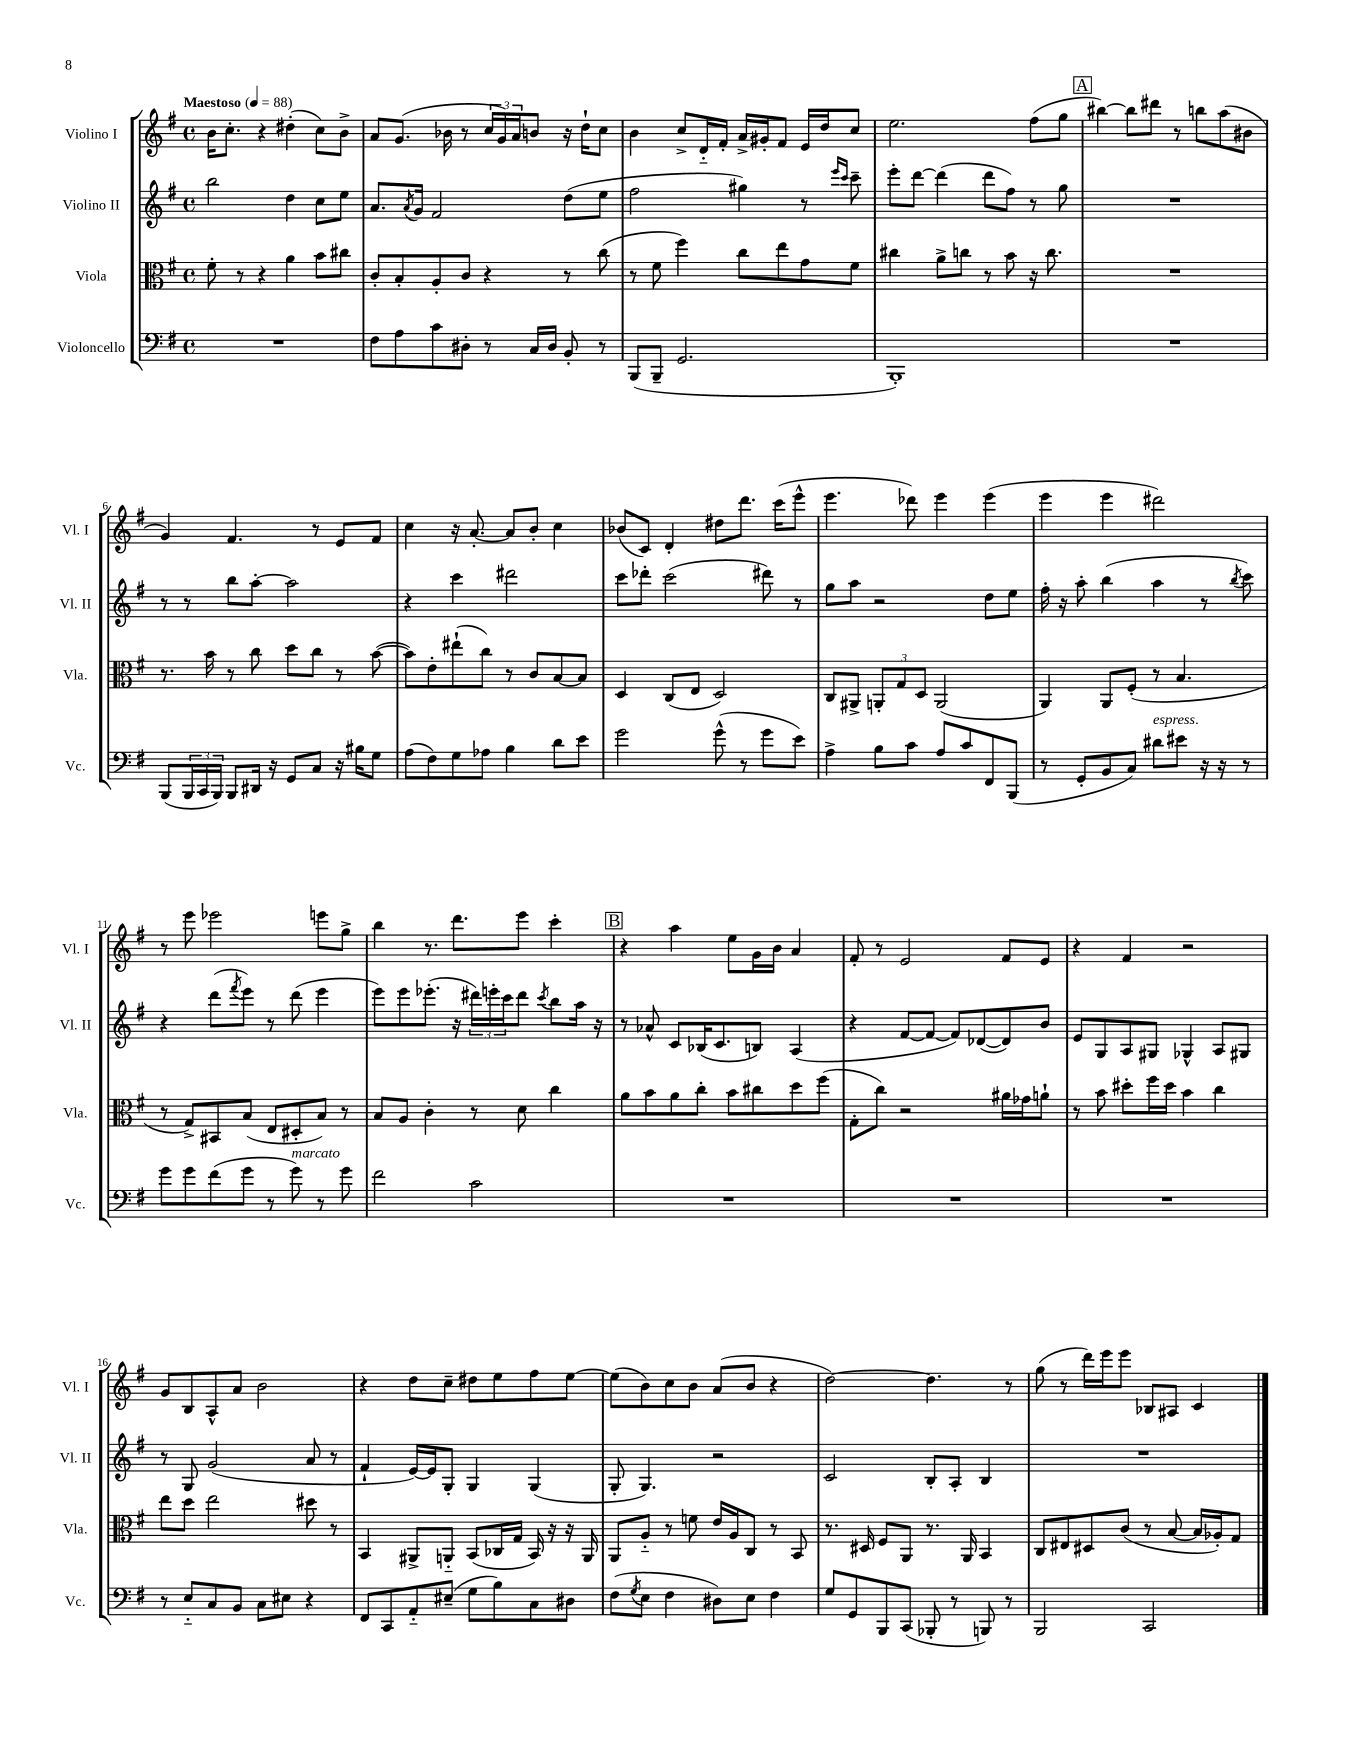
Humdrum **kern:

**kern	**kern	**kern	**kern
*staff4	*staff3	*staff2	*staff1
*clefF4	*clefC3	*clefG2	*clefG2
*k[f#]	*k[f#]	*k[f#]	*k[f#]
*M4/4	*M4/4	*M4/4	*M4/4
*met(c)	*met(c)	*met(c)	*met(c)
*MM88	*MM88	*MM88	*MM88
1r	8f#'	2bb	16b
.	.	.	8.cc'
.	8r	.	.
.	4r	.	4r
.	4a	4dd	(4dd#'
.	8b	8cc	8cc)
.	8cc#	8ee	8b^
=	=	=	=
8F#	8c'	8.a	8a
8A	8B'	.	(8.g
.	.	8qa	.
.	.	16g	.
8c	8A'	2f#	.
.	.	.	16b-
8D#'	8c	.	8r
8r	4r	.	24cc
.	.	.	24g)
.	.	.	24a
16C	.	.	8b
16D#	.	.	.
8BB'	8r	(8dd	16r
.	.	.	16dd`
8r	(8cc	8ee	8cc
=	=	=	=
(8BBB	8r	2ff#	4b
8BBB~	8f#	.	.
2.GG	4ff#)	.	8cc^
.	.	.	16d'~
.	.	.	16f#'
.	8cc	4gg#)	16a^
.	.	.	16g#'
.	8ee	.	8f#
.	8g	8r	16e
.	.	.	16dd
.	.	16qqeee	.
.	.	16qqccc	.
.	8f#	8ccc~	8cc
=	=	=	=
1BBB')	4cc#	8eee'	2.ee
.	.	[8ddd	.
.	8a^	(4ddd]	.
.	8cc	.	.
.	8r	8ddd	.
.	8b	8ff#)	.
.	16r	8r	(8ff#
.	8.cc	.	.
.	.	8gg	8gg
=	=	=	=
1r	1r	1r	[4bb#)
.	.	.	8bb#]
.	.	.	8ddd#
.	.	.	8r
.	.	.	8bb
.	.	.	(8aa
.	.	.	8b#
=	=	=	=
(8BBB	8.r	8r	4g)
24BBB	.	8r	.
24CC	.	.	.
.	16b	.	.
24BBB)	.	.	.
8BBB	8r	8bb	4.f#
16DD#	8cc	[8aa'	.
16r	.	.	.
8GG	8dd	2aa]	.
8C	8cc	.	8r
16r	8r	.	8e
16B#	.	.	.
8G	([8b	.	8f#
=	=	=	=
(8A	8b])	4r	4cc
8F#)	8e'	.	.
8G	(8ee#`	4ccc	16r
.	.	.	[8.a'
8A-	8cc)	.	.
4B	8r	2ddd#	8a]
.	8c	.	8b'
8d	[8B	.	4cc
8e	8B]	.	.
=	=	=	=
2g	4D	8ccc	(8b-
.	.	8ddd-'	8c)
.	(8C	(2ccc	4d'
.	8E	.	.
(8g^^	2D)	.	8dd#
8r	.	.	8.ddd
8g	.	8ddd#)	.
.	.	.	(16ccc
8e)	.	8r	8eee^^
=	=	=	=
4A^	8C	8gg	4.eee
.	8AA#^	8aa	.
8B	12AA'	2r	.
.	12G	.	.
8c	.	.	8ddd-)
.	12D	.	.
8A	(2AA	.	4eee
8c	.	.	.
8FF#	.	8dd	(4eee
(8BBB	.	8ee	.
=	=	=	=
8r	4AA)	16ff#'	4eee
.	.	16r	.
8GG'	.	8aa'	.
8BB	8AA	(4bb	4eee
8C)	(8F#'	.	.
8d#	8r	4aa	2ddd#)
8e#	4.B	.	.
16r	.	8r	.
16r	.	.	.
.	.	8qbb	.
8r	.	8ccc)	.
=	=	=	=
8g	8r	4r	8r
8g	8G^)	.	8eee
(8f#	8BB#	(8ddd	2eee-
.	.	8qfff#	.
8g	(8B	8eee)	.
8r	8E	8r	.
8g)	8D#'	(8ddd	.
8r	8B)	4eee	8eee
8g	8r	.	8gg^
=	=	=	=
2f#	8B	8eee)	4bb
.	8A	8eee	.
.	4c'	(8.eee-'	8.r
.	.	16r	8.ddd
2c	8r	24ddd#)	.
.	.	24eee'	.
.	.	24ccc	.
.	8d	8ddd#	8eee
.	.	8qccc	.
.	4cc	8bb	4ccc'
.	.	16aa	.
.	.	16r	.
=	=	=	=
1r	8a	8r	4r
.	8b	8a-^^	.
.	8a	8c	4aa
.	8cc'	(16B-	.
.	.	8.c	.
.	8b	.	8ee
.	8cc#	8B)	16g
.	.	.	16b
.	8dd	(4A	4a
.	(8ff#	.	.
=	=	=	=
1r	8G'	4r	8f#'
.	8cc)	.	8r
.	2r	[8f#	2e
.	.	8f#_	.
.	.	8f#])	.
.	.	([8d-	.
.	16a#	8d-])	8f#
.	16g-	.	.
.	8a`	8b	8e
=	=	=	=
1r	8r	8e	4r
.	8b	8G	.
.	8dd#'	8A	4f#
.	16ff#	8G#	.
.	16dd#	.	.
.	4b	4G-^^	2r
.	4cc	8A	.
.	.	8G#	.
=	=	=	=
8r	8ee	8r	8g
8E'~	8dd	8G	8B
8C	2ee	(2g	8A^^
8BB	.	.	8a
8C	.	.	2b
8E#	.	.	.
4r	8dd#	8a	.
.	8r	8r	.
=	=	=	=
8FF#	4BB	4f#`	4r
8CC	.	.	.
8AA'~	8AA#^	[16e)	8dd
.	.	16e]	.
(8E#~	8AA'~	8G'	8cc~
8G	(8BB	4G	8dd#
8B)	16C-	.	8ee
.	16G	.	.
8C	16BB)	(4G	8ff#
.	16r	.	.
8D#	16r	.	[8ee
.	16AA	.	.
=	=	=	=
(8F#	8AA	8G'	(8ee]
8qG	.	.	.
8E	8A'~	4.G)	8b)
4F#	8r	.	8cc
.	8f	.	8b
8D#)	16e	2r	(8a
.	16A	.	.
8E	8C	.	8b
4F#	8r	.	4r
.	8BB	.	.
=	=	=	=
8G	8.r	2c	[2dd)
8GG	.	.	.
.	16D#	.	.
8BBB	8F#	.	.
(8CC	8AA	.	.
8BBB-'	8.r	8B'	4.dd]
8r	.	8A'	.
.	16AA	.	.
8BBB)	4BB	4B	.
8r	.	.	8r
=	=	=	=
2BBB	8C	1r	(8gg
.	8E#	.	8r
.	8D#	.	16ddd)
.	.	.	16eee
.	(8c	.	8eee
2CC	8r	.	8B-
.	[8B	.	8A#
.	16B]	.	4c
.	16A-')	.	.
.	8G	.	.
==	==	==	==
*-	*-	*-	*-
